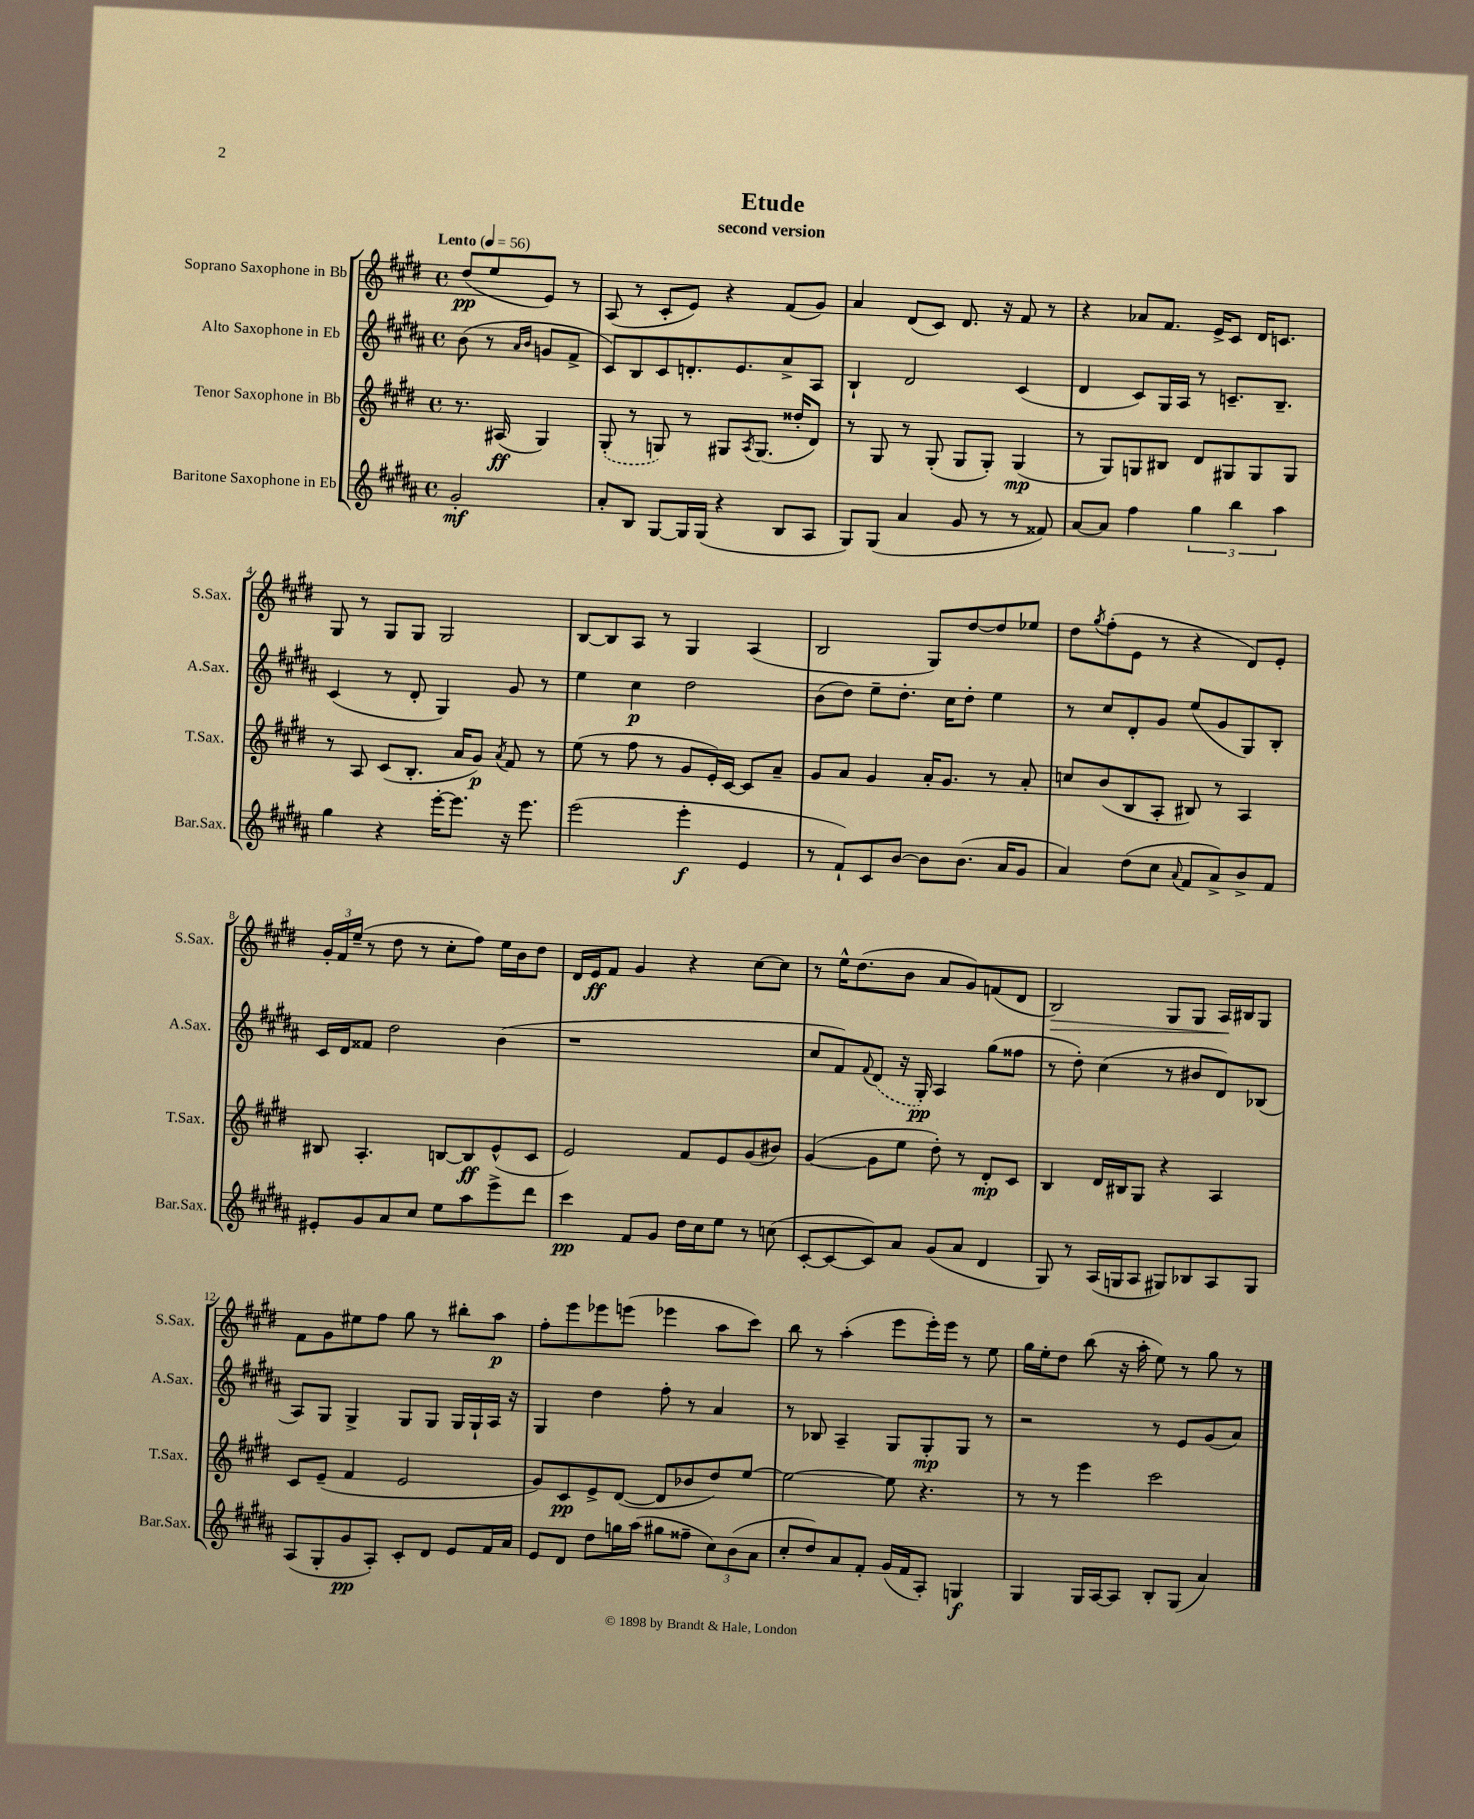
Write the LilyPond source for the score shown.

\header { title = "Etude" subtitle = "second version" }
<<
\new StaffGroup <<
\new Staff = "s0" \with { instrumentName = "Soprano Saxophone in Bb" shortInstrumentName = "S.Sax." } {
    \clef treble \key e \major \defaultTimeSignature \time 4/4 \partial 2 \tempo "Lento" 4 = 56
    dis''8\pp( e''8 e'8) r8 |
    a8( r8 cis'8-. e'8) r4 fis'8( gis'8) |
    a'4 dis'8( cis'8) dis'8. r16 fis'8 r8 |
    r4 aes'8 fis'8. e'16-> cis'8 dis'16 c'8. |
    gis8 r8 gis8 gis8 gis2 |
    b8~ b8 a8 r8 gis4 a4( |
    b2 gis8) dis''8~ dis''8 ees''8 |
    dis''8 \acciaccatura { gis''8 } fis''8-.( e'8 r8 r4 dis'8) e'8-. |
    \tuplet 3/2 { gis'16-. fis'16 e''16--( } r8 dis''8 r8 cis''8-. fis''8) e''16 b'16 dis''8 |
    dis'16 e'16\ff fis'8 gis'4 r4 cis''8~ cis''8 |
    r8 e''16-^ dis''8.( b'8 a'8 gis'8) f'8( dis'8 |
    b2\>) gis8 gis8 a16\! bis16 gis8 |
    fis'8 gis'8 eis''8 fis''8 gis''8 r8 bis''8-. a''8\p |
    fis''8-. e'''8 ees'''8 e'''8( ees'''4 a''8 cis'''8) |
    b''8 r8 a''4-.( e'''8 e'''16-.) e'''16 r8 e''8 |
    gis''16 e''16-. dis''8 b''8( r16 a''16-. e''8) r8 gis''8 r8 \bar "|." |
}
\new Staff = "s1" \with { instrumentName = "Alto Saxophone in Eb" shortInstrumentName = "A.Sax." } {
    \clef treble \key b \major \defaultTimeSignature \time 4/4 \partial 2
    b'8( r8 \grace { ais'16 b'16 } g'8 fis'8-> |
    cis'8) b8 cis'8 d'8.-. e'8. ais'8-> ais8 |
    b4-! dis'2 cis'4( |
    dis'4 cis'8) gis16 ais16 r8 c'8.-- b8.-- |
    cis'4( r8 dis'8-. gis4) gis'8 r8 |
    e''4 cis''4\p dis''2 |
    b'8( dis''8) e''8-- dis''8.-. cis''16 dis''8-. e''4 |
    r8 cis''8 dis'8-. gis'8 e''8( gis'8 gis8) b8-. |
    cis'16 dis'16 fisis'8 dis''2 b'4( |
    r1 |
    cis''8 fis'8) \appoggiatura { fis'8 } \once \slurDashed dis'8( r16 gis16-.\pp) ais4 gis''8( fisis''8 |
    r8 dis''8-.) cis''4( r8 bis'8 dis'8) bes8( |
    ais8) gis8 gis4-> gis8 gis8 gis16 gis16-! ais16 r16 |
    gis4 dis''4 fis''8-. r8 ais'4 |
    r8 bes8 ais4-- gis8 gis8-.\mp gis8 r8 |
    r2 r8 e'8 gis'8( ais'8) \bar "|." |
}
\new Staff = "s2" \with { instrumentName = "Tenor Saxophone in Bb" shortInstrumentName = "T.Sax." } {
    \clef treble \key e \major \defaultTimeSignature \time 4/4 \partial 2
    r8. ais16\ff( gis4) |
    \once \slurDashed gis8-.( r8 g8) r8 gis8 \acciaccatura { a8 } gis8.( disis''16-. dis'8) |
    r8 gis8 r8 gis8-.( gis8 gis8-.) gis4\mp( |
    r8 gis8) g8 bis8 dis'8 gis8 gis8 gis8 |
    r8 a8 cis'8( b8.-. a'16 gis'8\p) \acciaccatura { a'8 } fis'8 r8 |
    e''8( r8 fis''8 r8 gis'8 e'16-.) cis'16~ cis'8 a'8-- |
    gis'8 a'8 gis'4 a'16-. gis'8. r8 a'8-. |
    c''8 b'8( b8 a8-. bis8) r8 a4 |
    bis8 a4.-. b8~ b8\ff e'8-^( cis'8 |
    e'2) fis'8 e'8 gis'8( bis'8) |
    gis'4~( gis'8 e''8 dis''8-.) r8 dis'8-.\mp cis'8 |
    b4 dis'16 bis16 gis8 r4 a4 |
    cis'8 e'8--( fis'4 e'2 |
    gis'8) cis'8\pp e'8-> dis'8~( dis'8 bes'8 dis''8) e''8~ |
    e''2~ e''8 r4. |
    r8 r8 e'''4 cis'''2 \bar "|." |
}
\new Staff = "s3" \with { instrumentName = "Baritone Saxophone in Eb" shortInstrumentName = "Bar.Sax." } {
    \clef treble \key b \major \defaultTimeSignature \time 4/4 \partial 2
    gis'2-.\mf |
    ais'8-. b8 gis8~ gis16 gis16( r4 b8 ais8 |
    gis8) gis8( ais'4 gis'8 r8 r8 fisis'8) |
    ais'8~ ais'8 fis''4 \tuplet 3/2 { gis''4 b''4 ais''4 } |
    gis''4 r4 e'''16~-. e'''8. r16 e'''8. |
    e'''2( e'''4-.\f e'4 |
    r8 fis'8-!) cis'8 b'8~ b'8 b'8.( ais'16 gis'8 |
    ais'4) dis''8( cis''8 \appoggiatura { ais'8 } fis'8 ais'8->) b'8-> fis'8 |
    eis'8-. gis'8 ais'8 cis''8 e''8 ais''8 e'''8-> dis'''8 |
    cis'''4\pp fis'8 gis'8 dis''16 cis''16 e''8 r8 c''8( |
    cis'8~-. cis'8~ cis'8) ais'8 gis'8( ais'8 dis'4 |
    gis8) r8 ais16( g16 ais8 gis8) bes8 ais8 gis8 |
    ais8( gis8-. gis'8\pp ais8-.) cis'8-. dis'8 e'8 fis'16 ais'16 |
    e'8 dis'8 dis''8 g''16 ais''16( gis''8 fisis''8-- \tuplet 3/2 { cis''8) b'8( ais'8 } |
    cis''8-. dis''8) ais'8 fis'8-. gis'16( fis'16 ais8-.) g4\f |
    gis4 gis16 ais16~ ais8 b8-. gis8( ais'4) \bar "|." |
}
>>
>>
